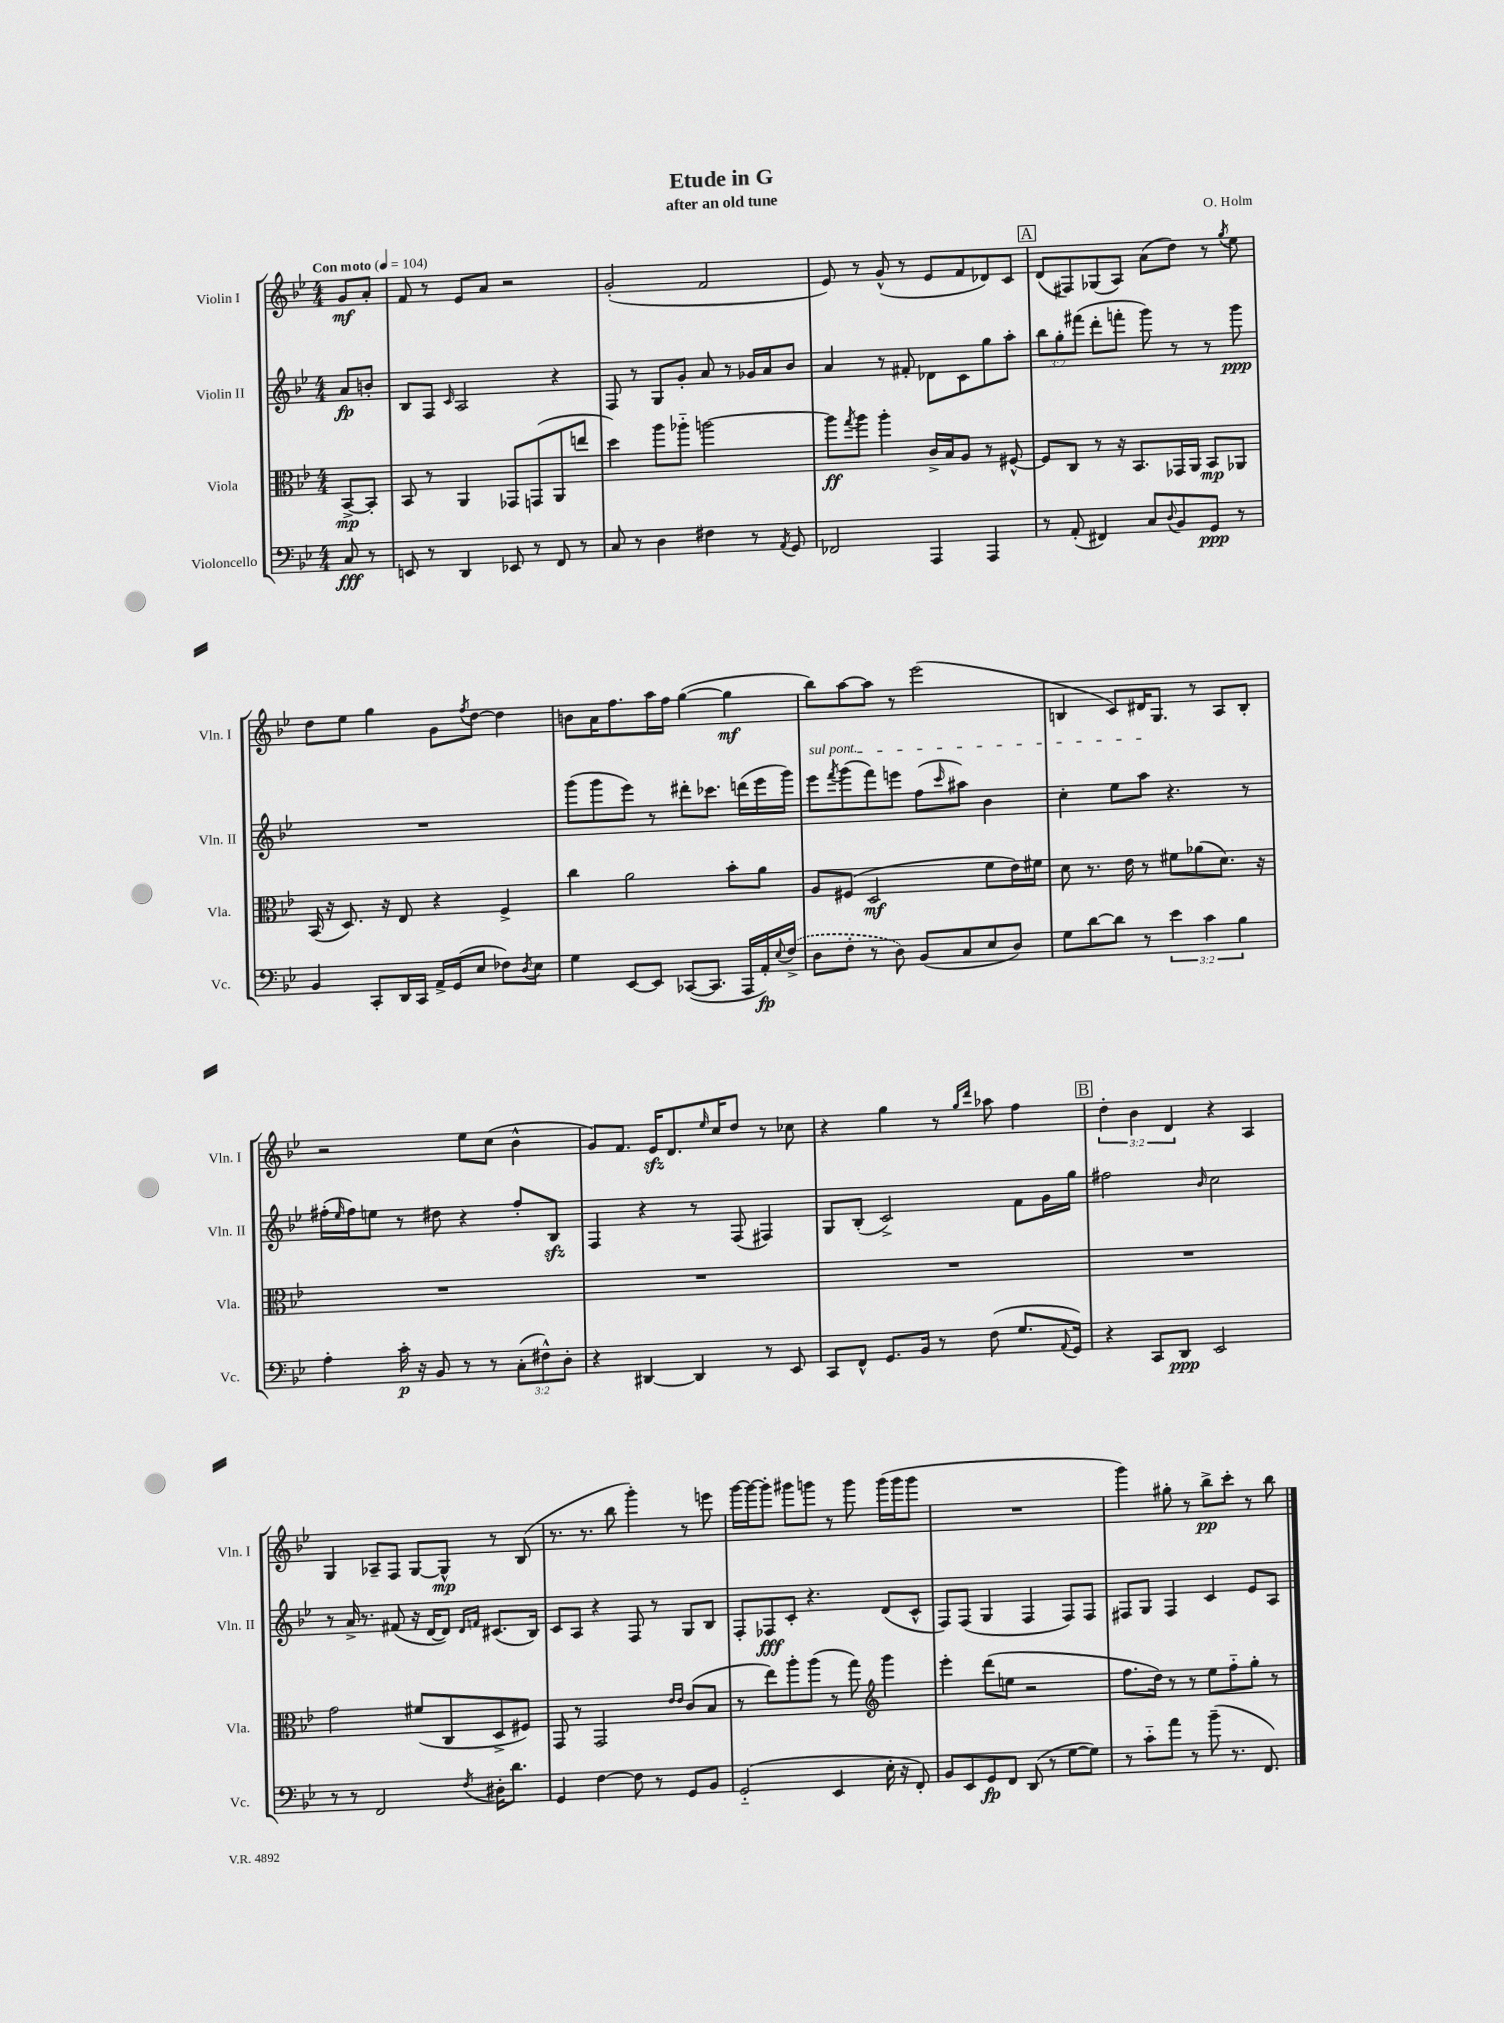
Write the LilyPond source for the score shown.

\header { title = "Etude in G" composer = "O. Holm" subtitle = "after an old tune" }
<<
\new StaffGroup <<
\new Staff = "s0" \with { instrumentName = "Violin I" shortInstrumentName = "Vln. I" } {
    \clef treble \key bes \major \numericTimeSignature \time 4/4 \override Staff.TupletNumber.text = #tuplet-number::calc-fraction-text \partial 4 \tempo "Con moto" 4 = 104
    g'8\mf a'8-. |
    f'8 r8 ees'8 a'8 r2 |
    g'2-.( f'2 |
    ees'8) r8 g'8-^( r8 ees'8 f'8 des'8) c'8 |
    \mark \markup { \box "A" } d'8( fis8) ges8( a8) a'8( d''8) r8 \acciaccatura { g''8 } ees''8 |
    d''8 ees''8 g''4 g'8 \acciaccatura { f''8 } d''8~ d''4 |
    b'8 a'16 f''8. a''16 f''16 g''4~( g''4\mf |
    bes''8) a''8~ a''8 r8 ees'''2( |
    b4 c'8) dis'16 g8. r8 a8 b8-. |
    r2 ees''8 c''8( bes'4-^ |
    g'8) f'8. ees'16\sfz d'8. \grace { ees''16 } c''16 d''8 r8 ces''8 |
    r4 g''4 r8 \grace { g''16 d'''16 } aes''8 f''4 |
    \mark \markup { \box "B" } \tuplet 3/2 { d''4-. bes'4 d'4 } r4 a4 |
    g4 aes8-- f8 g8~ g8-^\mp r8 bes8( |
    r8. r8. bes''8 g'''4-.) r8 e'''8 |
    g'''16~ g'''16~ g'''8-. gis'''8 g'''8 r8 g'''8 g'''16( g'''16 g'''8 |
    R1 |
    g'''4) gis''8-. r8 bes''8->\pp c'''8-. r8 bes''8 \bar "|." |
}
\new Staff = "s1" \with { instrumentName = "Violin II" shortInstrumentName = "Vln. II" } {
    \clef treble \key bes \major \numericTimeSignature \time 4/4 \override Staff.TupletNumber.text = #tuplet-number::calc-fraction-text \partial 4
    a'8\fp b'8-. |
    bes8 f8 \grace { c'16 } a2 r4 |
    f8 r8 g8 g'8-. a'8 r8 ges'16 a'16 bes'8 |
    a'4 r8 fis'8-. des'8 c'8 g''8 a''8-. |
    \mark \markup { \box "A" } \tuplet 3/2 { bes''8 g''8-. fis'''8( } d'''8-. f'''8-. g'''8) r8 r8 g'''8\ppp |
    R1 |
    g'''8( g'''8 ees'''8) r8 dis'''8-. ces'''8. d'''16( ees'''16 g'''16) |
    \once \override TextSpanner.bound-details.left.text = \markup { \italic "sul pont." } ees'''8\startTextSpan \acciaccatura { f'''8 } g'''8( f'''8) e'''8 f''8( \grace { c'''16 } ais''8) bes'4 |
    c''4-. ees''8 a''8\stopTextSpan r4. r8 |
    fis''16-.( \grace { ees''16 } fis''16) e''8 r8 dis''8 r4 fis''8-. bes8\sfz |
    f4 r4 r8 f8( fis4) |
    g8 bes8-.( c'2->) f'8 g'16 g''16 |
    \mark \markup { \box "B" } fis''2 \grace { bes'16 } c''2 |
    r8 a'16-> r8. fis'8( r16 d'16~ d'8) \grace { d'16 f'16 } cis'8.( bes16) |
    c'8 a8 r4 f8 r8 g8 bes8 |
    f8-. fes8\fff c'8-. r4. d'8( c'8-^ |
    f8) f8( g4 f4 f8) f8 |
    fis8 g8 fis4 c'4 ees'8 a8 \bar "|." |
}
\new Staff = "s2" \with { instrumentName = "Viola" shortInstrumentName = "Vla." } {
    \clef alto \key bes \major \numericTimeSignature \time 4/4 \partial 4
    bes,8~->\mp bes,8-. |
    bes,8 r8 a,4 ges,8 g,8( a,8 e''8 |
    d''4) a''8 aes''8-_ a''2~ |
    a''8\ff \acciaccatura { g''8 } a''8 a''4-. c'16-> bes16 a8 r8 fis8~-^ |
    \mark \markup { \box "A" } fis8 c8 r8 r16 bes,8. ges,16 a,16 bes,8\mp aes,8 |
    bes,16( r16 d8.) r16 ees8 r4 f4-> |
    c''4 a'2 bes'8-. a'8 |
    a8 fis8( d2\mf f'8 ees'16) fis'16 |
    d'8 r8. ees'16 r8 fis'8 aes'8( d'8.) r16 |
    R1 |
    R1 |
    R1 |
    \mark \markup { \box "B" } R1 |
    g'2 fis'8( c8 d8-> fis8) |
    g,8 r8 g,2 \grace { ees'16 ees'16 } c'8( bes8 |
    r8 ees''8) a''8-. a''8( r8 g''8) \clef treble g'''4 |
    ees'''4-. d'''8( e''8 r2 |
    f''8. d''16) r8 r8 ees''8 f''8-_ g''8-. r8 \bar "|." |
}
\new Staff = "s3" \with { instrumentName = "Violoncello" shortInstrumentName = "Vc." } {
    \clef bass \key bes \major \numericTimeSignature \time 4/4 \override Staff.TupletNumber.text = #tuplet-number::calc-fraction-text \partial 4
    c8\fff r8 |
    e,8 r8 d,4 ees,8 r8 f,8 r8 |
    c8 r8 d4 fis4 r8 \acciaccatura { a,8 } g,8 |
    fes,2 a,,4 a,,4 |
    \mark \markup { \box "A" } r8 a,8-.( fis,4) c8 \appoggiatura { d8 } bes,8 g,8\ppp r8 |
    bes,4 c,8-. d,16 c,16 a,16-> g,16( ees8 fes8) \acciaccatura { d8 } ees8 |
    g4 ees,8~ ees,8 ces,8~( ces,8. a,,16 a,16-.\fp) \appoggiatura { ees8 } \once \slurDashed f16->( |
    d8 f8-. r8 d8) bes,8( c8 ees8 d8) |
    g8 d'8~ d'8 r8 \tuplet 3/2 { ees'4 c'4 bes4 } |
    a4-. c'16-.\p r16 bes,8 r8 r8 \tuplet 3/2 { c8-.( fis8-^) d8-. } |
    r4 dis,4~ dis,4 r8 ees,8 |
    c,8 f,8-^ g,8. bes,16 r8 f8( g8. \appoggiatura { a,8 } g,16) |
    \mark \markup { \box "B" } r4 c,8 d,8\ppp ees,2 |
    r8 r8 f,2 \acciaccatura { f8 } dis16-. d'8. |
    g,4 f4~ f8 r8 g,8 bes,8 |
    g,2-_( ees,4 ees16-. r16 f,8-.) |
    bes,8 ees,8 g,8\fp f,8 d,8( r8 g8~ g8) |
    r8 c'8-_ a'8 r8 bes'8--( r8. f,8.) \bar "|." |
}
>>
>>
\layout { \context { \Score \remove "Bar_number_engraver" } }
